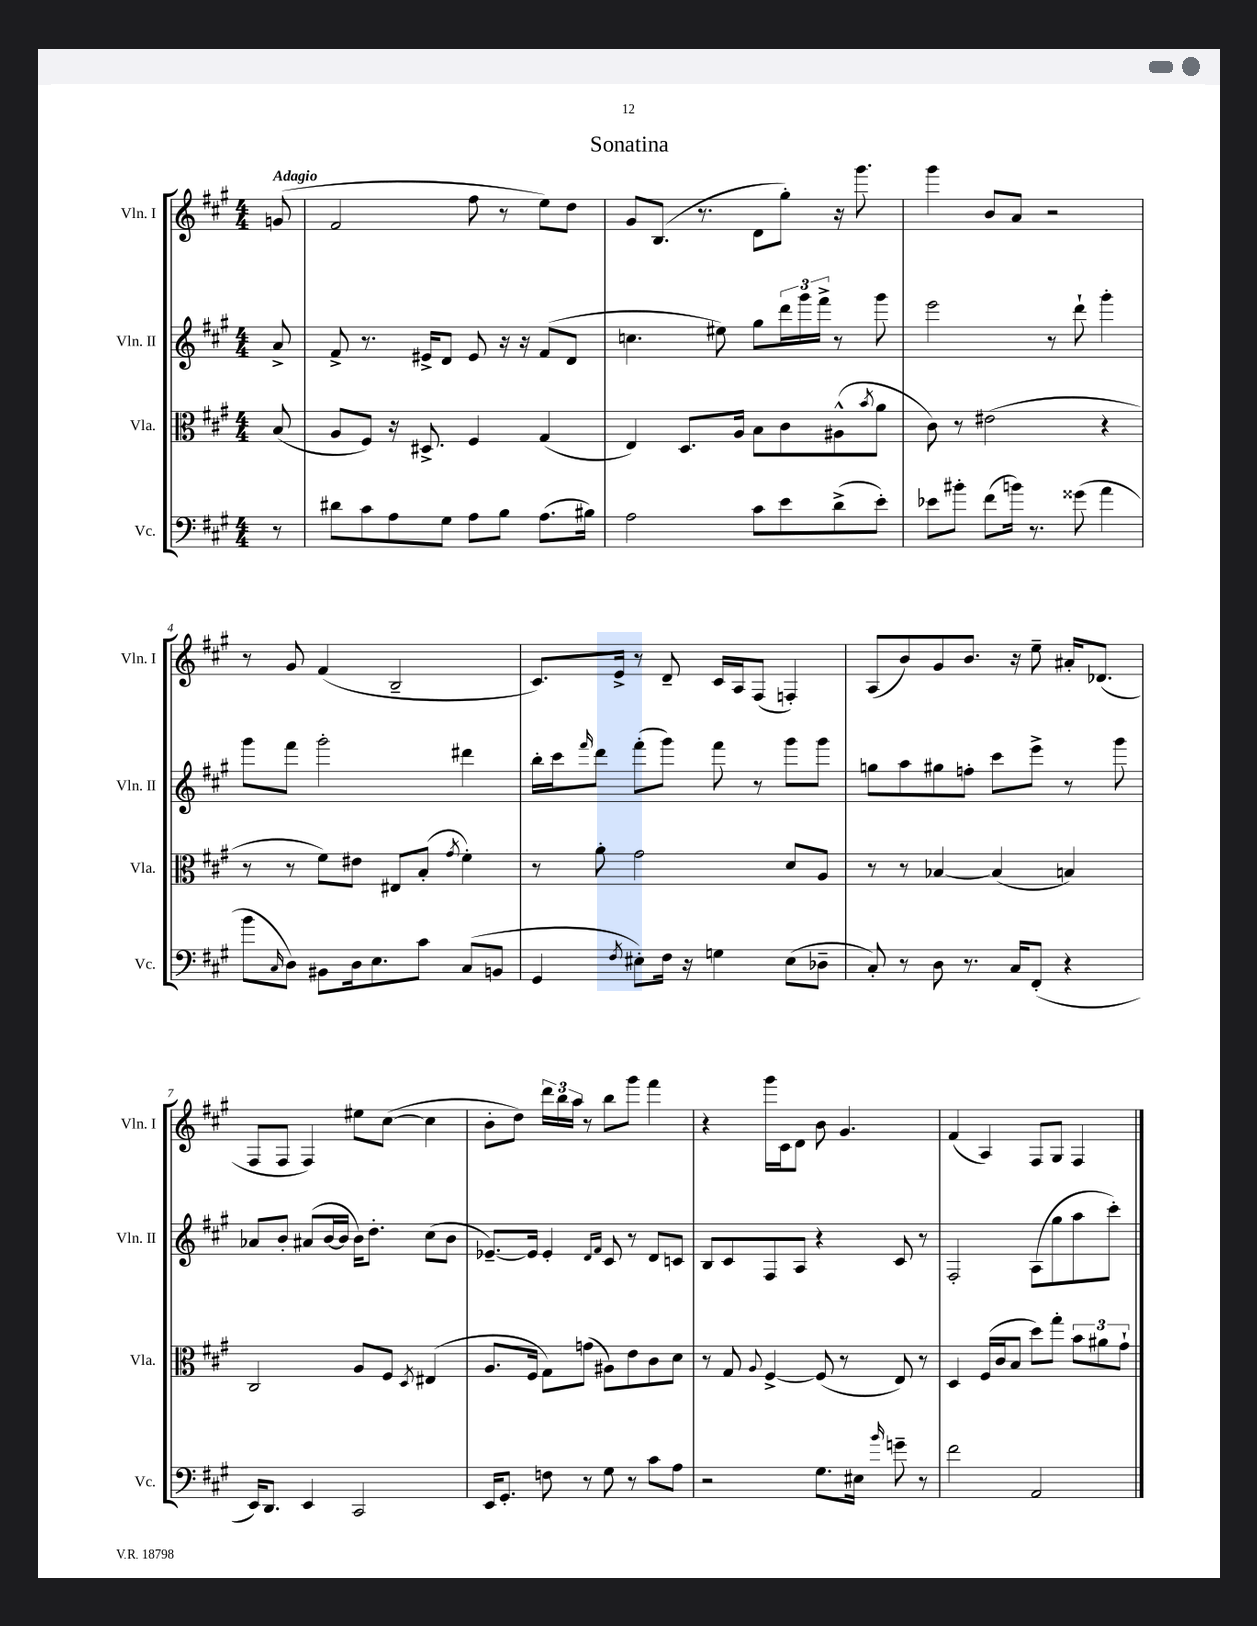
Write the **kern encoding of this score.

**kern	**kern	**kern	**kern
*part4	*part3	*part2	*part1
*staff4	*staff3	*staff2	*staff1
*I"Vc.	*I"Vla.	*I"Vln. II	*I"Vln. I
*I'Vc.	*I'Vla.	*I'Vln. II	*I'Vln. I
*clefF4	*clefC3	*clefG2	*clefG2
*k[f#c#g#]	*k[f#c#g#]	*k[f#c#g#]	*k[f#c#g#]
*M4/4	*M4/4	*M4/4	*M4/4
=	=	=	=
!	!	!	!LO:TX:a:B:t=Adagio
8r	(8B/	8a^/	(8gn/
=1	=1	=1	=1
8d#X\L	8A/L	8f#^/	2f#/
8c#\	8F#/J)	8.r	.
8A\	16r	.	.
.	8.D#X^/	16e#X^/KL	.
8G#\J	.	8d/J	.
8A\L	4F#/	8e#/	8ff#\
8B\J	.	16r	8r
.	.	16r	.
(8.A\L	(4G#/	(8f#/L	8ee\L)
.	.	8d/J	8dd\J
16B#X\Jk)	.	.	.
=2	=2	=2	=2
2A\	4E/)	4.ccn\	8g#/L
.	.	.	(8.B/J
.	8.D/L	.	.
.	.	.	8.r
.	.	8ee#X\)	.
.	16A/Jk	.	.
8c#\L	8B\L	8gg#\L	8d\L
8e\	8c#\	24ddd\L	8gg#'\J)
.	.	24ggg#\	.
.	.	24fff#^\JJ	.
(8d^\	(8A#X^^\	8r	16r
.	.	.	8.ggg#\
.	8qb/	.	.
8e'\J)	8a\J	8ggg#\	.
=3	=3	=3	=3
8e-X\L	8c#\)	2eee\	4ggg#\
8b#X'\J	8r	.	.
(8f#\L	(2e#X\	.	8b/L
16bn\Jk)	.	.	8a/J
8.r	.	.	.
.	.	8r	2r
(8g##X\	.	8ddd`\	.
4a\	4r	4ggg#'\	.
!!LO:LB:g=z
=4	=4	=4	=4
8b\L	8r	8ggg#\L	8r
16qqC#/	.	.	.
8D\J)	8r	8fff#\J	8g#/
8BB#X\L	8f#\L)	2ggg#'\	(4f#/
16D\k	8e#X\J	.	.
8.E\	.	.	.
.	8E#X/L	.	2B~/
8c#\J	(8B'/J	.	.
.	8qg#/	.	.
(8C#/L	4f#'\)	4ddd#X\	.
8BBn/J	.	.	.
=5	=5	=5	=5
4GG#/	8r	16bb'\LL	8.c#/L)
.	.	16ccc#\J	.
.	.	16qqfff#/	.
.	8a'\	8ddd\J	.
.	.	.	16e^/Jk
8qF#/	.	.	.
8E#X'\L)	2g#\	(8fff#'\L	8r
16F#\Jk	.	8ggg#\J)	8d~/
16r	.	.	.
4Gn\	.	8fff#\	16c#/LL
.	.	.	16A/J
.	.	8r	(8F#/J
(8E#\L	8d/L	8ggg#\L	4Fn'/)
8D-X~\J	8A/J	8ggg#\J	.
=6	=6	=6	=6
8C#'/)	8r	8ggn\L	(8A/L
8r	8r	8aa\	8b/)
8D\	[4B-X/	8gg#X\	8g#/
8.r	.	8ffn'\J	8.b/J
.	(4B-/]	8ccc#\L	.
16C#/KL	.	.	16r
(8FF#'/J	.	8eee^\J	8ee~\
4r	4Bn/)	8r	16a#X'/KL
.	.	.	(8.d-X/J
.	.	8ggg#\	.
!!LO:LB:g=z
=7	=7	=7	=7
16EE/KL)	2C#/	8a-X/L	8F#/L
8.DD/J	.	.	.
.	.	8b'/J	8F#/J
4EE/	.	(8a#X/L	4F#/)
.	.	[16b/L	.
.	.	16b/JJ]	.
2CC#/	8A/L	16b\KL)	8ee#X\L
.	.	8.dd'\J	.
.	8F#/J	.	([8cc#\J
.	8qD/	.	.
.	(4E#X/	(8cc#\L	4cc#\]
.	.	8b\J	.
=8	=8	=8	=8
16EE/KL	8.A/L	[8.e-X~/L)	8b'\L
8.GG#'/J	.	.	.
.	.	.	8dd\J)
.	16F#/Jk	16e-/Jk]	.
8Fn\	8G#\L)	4e-'/	24ddd\LL
.	.	.	24bb\
.	.	.	24aa\JJ
8r	(8gn\J	.	8r
.	.	16qqd/LL	.
.	.	16qqf#/JJ	.
8G#\	8A#X\L)	8c#/	8bb\L
8r	8e\	8r	8ggg#\J
8c#\L	8c#\	8d/L	4fff#\
8A\J	8d\J	8cn/J	.
=9	=9	=9	=9
2r	8r	8B/L	4r
.	8G#/	8c#/	.
.	8qqA/	.	.
.	[4F#^/	8F#/	16ggg#\LL
.	.	.	16c#\J
.	.	8A/J	8d\J
8.G#\L	(8F#/]	4r	8b\
.	8r	.	4.g#/
16E#X\Jk	.	.	.
16qqb/	.	.	.
8gn~\	8E/)	8c#/	.
8r	8r	8r	.
=10	=10	=10	=10
2f#\	4D/	2F#'/	(4f#/
.	(16F#/LL	.	4A/)
.	16c#/J	.	.
.	8B/J	.	.
2AA/	8dd\L)	(8A\L	8F#/L
.	8gg#'\J	8gg#\	8G#/J
.	12b\L	8aa\	4F#/
.	12a#X\	.	.
.	.	8ccc#'\J)	.
.	12g#`\J	.	.
==	==	==	==
*-	*-	*-	*-
